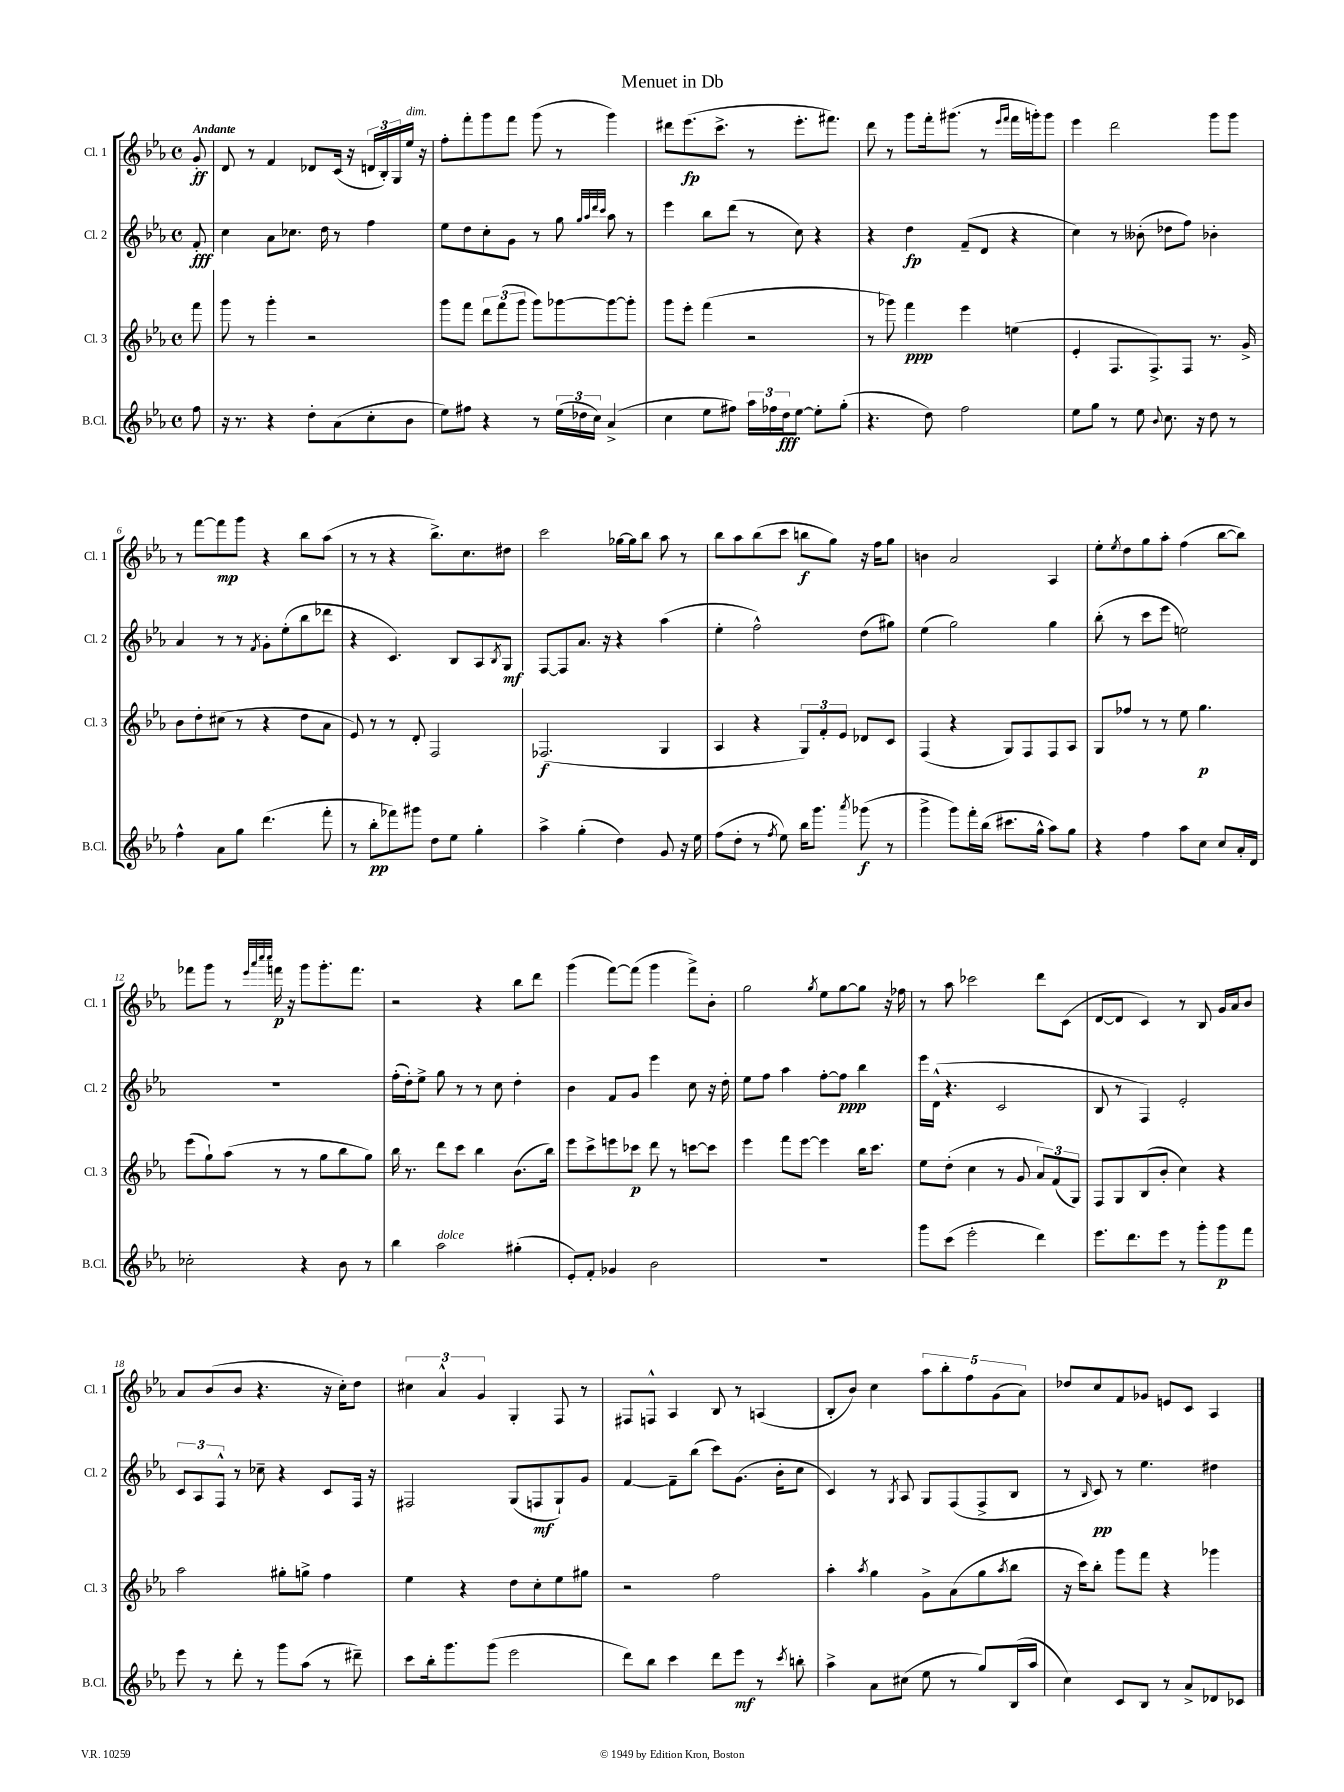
\header { title = "Menuet in Db" }
<<
\new StaffGroup <<
\new Staff = "s0" \with { instrumentName = "Cl. 1" shortInstrumentName = "Cl. 1" } {
    \clef treble \key ees \major \defaultTimeSignature \time 4/4 \partial 8 \tempo "Andante"
    g'8-.\ff |
    d'8 r8 f'4 des'8 c'16( r16 \tuplet 3/2 { d'16 bes16-.) g16 } ees''16^\markup { \italic "dim." } r16 |
    f''8-. f'''8-. g'''8 f'''8 g'''8( r8 g'''4) |
    dis'''8 ees'''8.\fp( c'''8.-> r8 ees'''8.-. fis'''8.) |
    d'''8 r8 g'''8 f'''16-. gis'''8.( r8 \grace { ees'''16 f'''16 } f'''16 g'''16-.) g'''8 |
    ees'''4 d'''2 g'''8 g'''8 |
    r8 f'''8~ f'''8\mp g'''8 r4 bes''8 aes''8( |
    r8 r8 r4 bes''8.->) c''8. dis''8 |
    c'''2 ges''16~ ges''16 bes''8 aes''8 r8 |
    bes''8 aes''8 bes''8( c'''8 b''8\f g''8) r16 f''16 g''8 |
    b'4 aes'2 aes4 |
    ees''8-. \acciaccatura { ees''8 } d''8 g''8 aes''8-. f''4( bes''8~ bes''8) |
    fes'''8 g'''8 r8 \grace { ees'''32 aes'''32 c''''32 c''''32 } f'''16\p r16 g'''8 g'''8.-. f'''8. |
    r2 r4 bes''8 d'''8 |
    g'''4( f'''8~) f'''8( g'''4 f'''8->) bes'8-. |
    g''2 \acciaccatura { g''8 } ees''8 g''8~ g''8 r16 fes''16 |
    r8 aes''8 ces'''2 d'''8 c'8( |
    d'8~ d'8 c'4) r8 bes8 g'16 aes'16 bes'8 |
    aes'8 bes'8( bes'8 r4. r16 c''16-.) d''8 |
    \tuplet 3/2 { cis''4 aes'4-^ g'4 } g4-. f8 r8 |
    fis8 f8-^ aes4 bes8 r8 a4( |
    bes8-. bes'8) c''4 \tuplet 5/4 { aes''8 bes''8-. f''8 g'8( aes'8) } |
    des''8 c''8 f'8 ges'8 e'8 c'8 aes4 \bar "|." |
}
\new Staff = "s1" \with { instrumentName = "Cl. 2" shortInstrumentName = "Cl. 2" } {
    \clef treble \key ees \major \defaultTimeSignature \time 4/4 \partial 8
    f'8-.\fff |
    c''4 aes'8 ces''8. d''16 r8 f''4 |
    ees''8 d''8 c''8-. g'8 r8 g''8 \grace { g''32 aes''32 d'''32 c'''32 } aes''8 r8 |
    ees'''4 bes''8 d'''8( r8 c''8) r4 |
    r4 d''4\fp f'8--( d'8 r4 |
    c''4) r8 beses'8-.( des''8 f''8) bes'4-. |
    aes'4 r8 r8 \acciaccatura { f'8 } g'8-. ees''8-.( bes''8 des'''8 |
    r4 c'4.) bes8 aes8 \acciaccatura { bes8 } g8\mf |
    f8~ f8 aes'8. r16 r4 aes''4( |
    ees''4-. f''2-^) d''8( gis''8) |
    ees''4( g''2) g''4 |
    bes''8-.( r8 c'''8 ees'''8 e''2) |
    R1 |
    f''16-.( d''16-.) ees''8-> g''8 r8 r8 c''8 d''4-. |
    bes'4 f'8 g'8 ees'''4 c''8 r16 d''16-. |
    ees''8 f''8 aes''4 f''8~-. f''8\ppp bes''4 |
    ees'''16 d'16-^( r4. c'2 |
    bes8 r8 f4) ees'2-. |
    \tuplet 3/2 { c'8 aes8 f8-^ } r8 ces''8-- r4 c'8 f16 r16 |
    fis2 g8( f8\mf g8-!) g'8 |
    f'4~ f'8-- bes''8( c'''8) g'8.( bes'16-. c''8 |
    c'4) r8 \acciaccatura { g8 } aes8 g8 f8( f8-> bes8 |
    r8 \grace { bes16 } c'8\pp) r8 ees''4. dis''4 \bar "|." |
}
\new Staff = "s2" \with { instrumentName = "Cl. 3" shortInstrumentName = "Cl. 3" } {
    \clef treble \key ees \major \defaultTimeSignature \time 4/4 \partial 8
    f'''8 |
    g'''8 r8 g'''4-. r2 |
    g'''8 f'''8 \tuplet 3/2 { d'''8 f'''8( g'''8 } g'''8) ges'''8~ ges'''8~ ges'''8-. |
    g'''8 ees'''8-. f'''4( r2 |
    r8 ges'''8) f'''4\ppp ees'''4 e''4( |
    ees'4-. f8. f8.->) f8 r8. g'16-> |
    bes'8 d''8-. cis''8( r8 r4 d''8 aes'8 |
    ees'8) r8 r8 d'8-. f2 |
    fes2.\f( g4 |
    aes4 r4 \tuplet 3/2 { g8) f'8-. ees'8 } des'8 c'8 |
    f4( r4 g8) f8 f8 aes8 |
    g8 fes''8 r8 r8 ees''8 g''4.\p |
    ees'''8( g''8-!) aes''8( r8 r8 g''8 bes''8 g''8) |
    bes''16 r8. d'''8 c'''8 bes''4 bes'8.( bes''16) |
    ees'''8 c'''8-> e'''8 ces'''8\p d'''8 r8 c'''8~ c'''8 |
    ees'''4 f'''8 ees'''8~ ees'''4 bes''16 c'''8. |
    ees''8 d''8-.( c''4 r8 g'8 \tuplet 3/2 { aes'8) f'8( g8) } |
    f8 g8 bes8( bes'8-. c''4) r4 |
    aes''2 gis''8-. g''8-> f''4 |
    ees''4 r4 d''8 c''8-. ees''8 gis''8 |
    r2 f''2 |
    aes''4-. \acciaccatura { aes''8 } g''4 g'8-> aes'8( g''8 \acciaccatura { aes''8 } bes''8 |
    r16 c'''16) bes''8-. g'''8 f'''8 r4 ges'''4 \bar "|." |
}
\new Staff = "s3" \with { instrumentName = "B.Cl." shortInstrumentName = "B.Cl." } {
    \clef treble \key ees \major \defaultTimeSignature \time 4/4 \partial 8
    f''8 |
    r16 r8. r4 d''8-. aes'8( c''8-. bes'8 |
    ees''8) fis''8 r4 r8 \tuplet 3/2 { ees''16( des''16 c''16) } aes'4->( |
    c''4 ees''8 fis''8) \tuplet 3/2 { aes''16 fes''16 d''16\fff } ees''8~ ees''8-. g''8-.( |
    r4. d''8) f''2 |
    ees''8 g''8 r8 ees''8 \appoggiatura { bes'8 } c''8. r16 d''8 r8 |
    f''4-^ aes'8 g''8 d'''4.( f'''8-. |
    r8 bes''8-.\pp fes'''8) gis'''8 d''8 ees''8 g''4-. |
    aes''4-> g''4-.( d''4) g'8 r16 ees''16 |
    f''8( d''8-. r8 \acciaccatura { f''8 } ees''8) bes''16 g'''8. \acciaccatura { aes'''8 } ges'''8\f( r8 |
    g'''4-> g'''8) f'''16-. bes''16( cis'''8. g''16-^ aes''8) g''8 |
    r4 f''4 aes''8 c''8 c''8 aes'16-. d'16 |
    ces''2-. r4 bes'8 r8 |
    bes''4 aes''2^\markup { \italic "dolce" } gis''4-.( |
    ees'8-.) f'8-. ges'4 bes'2 |
    R1 |
    g'''8 c'''8( ees'''2-. d'''4) |
    ees'''8. d'''8. ees'''8 r8 g'''8-. g'''8\p f'''8 |
    ees'''8 r8 d'''8-. r8 g'''8 aes''8( r8 dis'''8--) |
    c'''8 bes''16-. g'''8. g'''8( ees'''2 |
    d'''8) bes''8 c'''4 d'''8 ees'''8\mf r8 \acciaccatura { c'''8 } b''8-. |
    aes''4-> aes'8 cis''8( ees''8 r8 g''8) bes16( aes''16 |
    c''4) c'8 bes8 r8 aes'8-> des'8 ces'8 \bar "|." |
}
>>
>>
